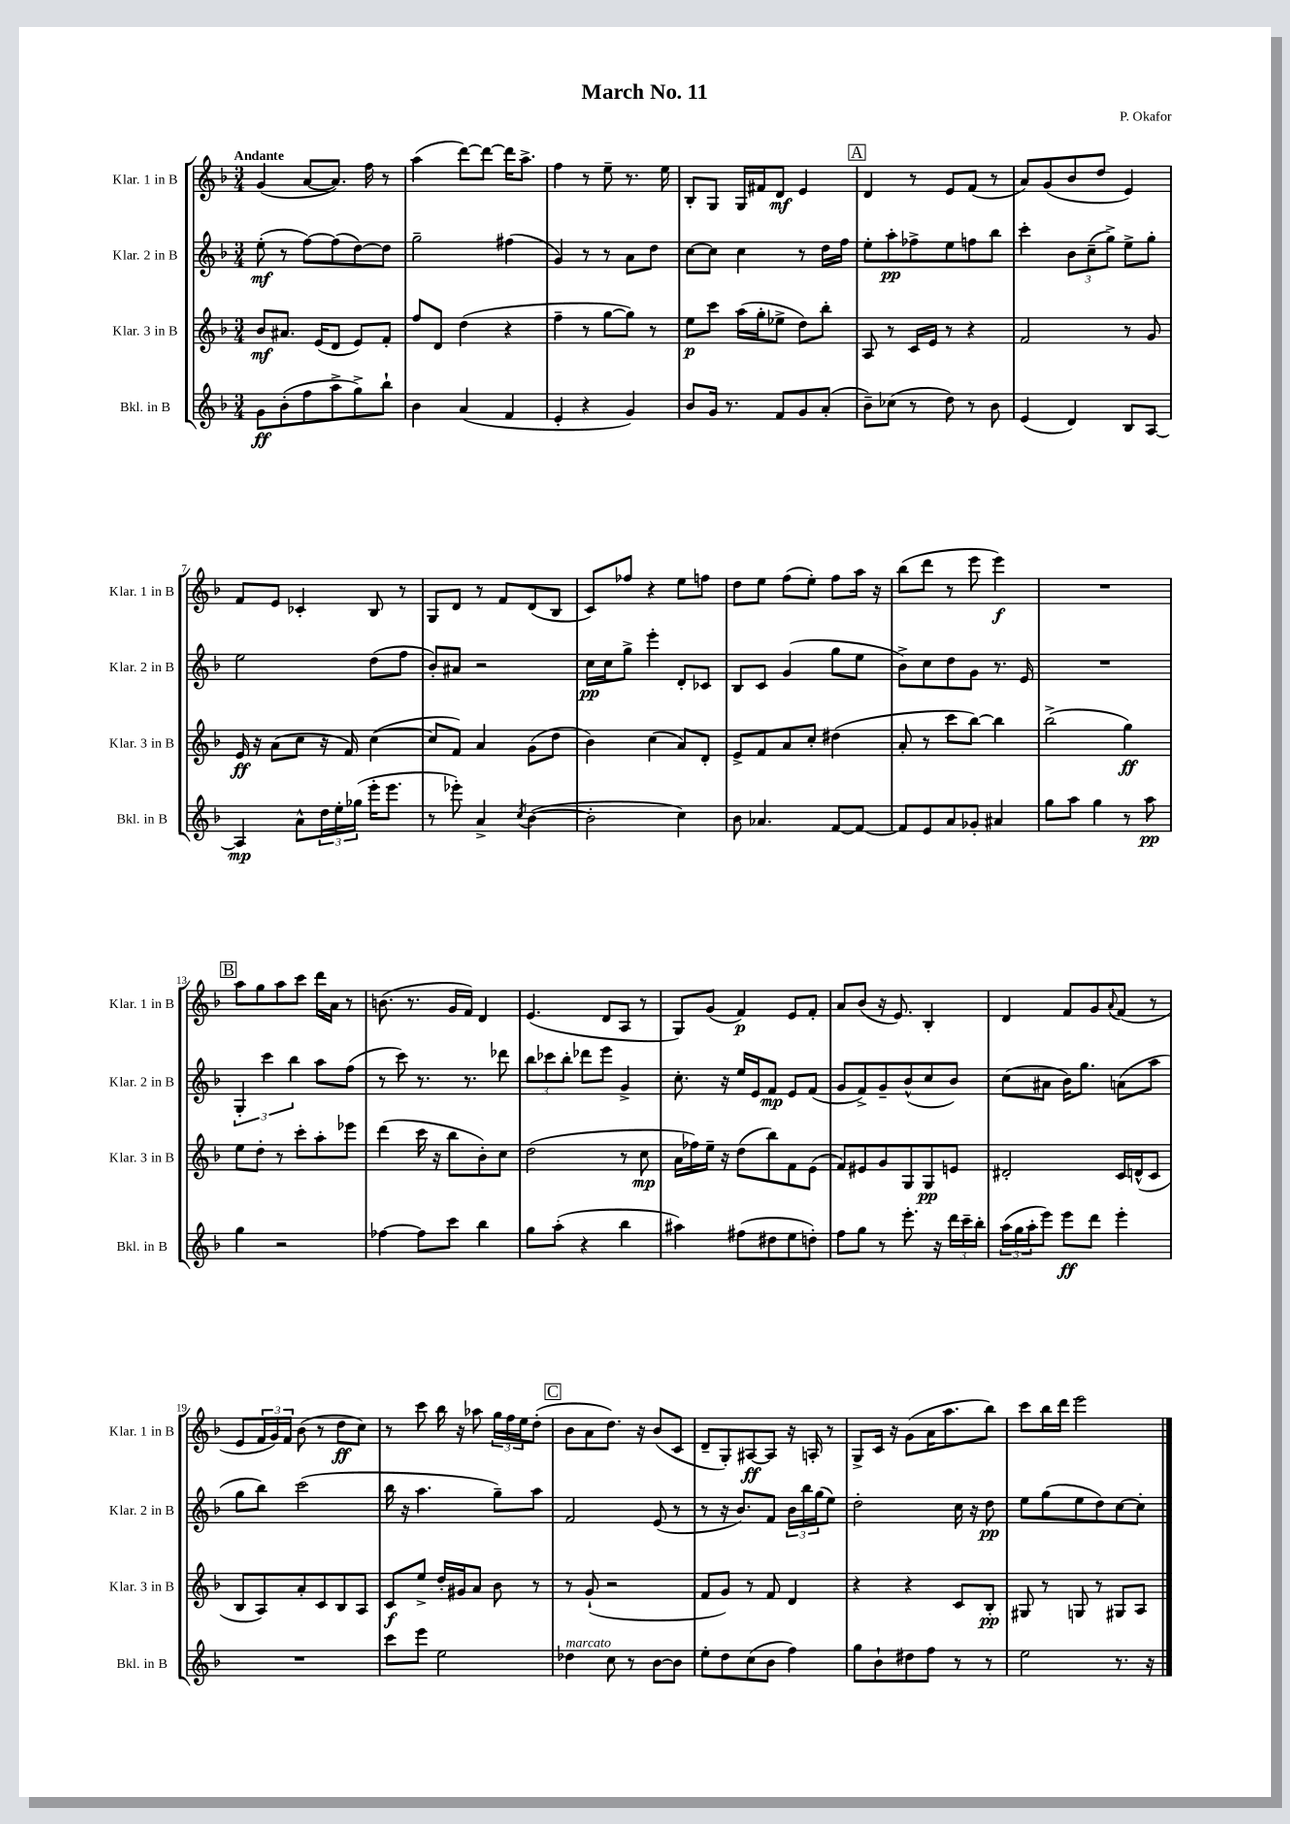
\header { title = "March No. 11" composer = "P. Okafor" }
<<
\new StaffGroup <<
\new Staff = "s0" \with { instrumentName = "Klar. 1 in B" shortInstrumentName = "Klar. 1 in B" } {
    \clef treble \key f \major \numericTimeSignature \time 3/4 \tempo "Andante"
    g'4( a'8~ a'8.) f''16 r8 |
    a''4( d'''8~) d'''8~ d'''16 a''8.-> |
    f''4 r8 e''8-- r8. e''16 |
    bes8-. g8 g16 fis'16 d'8\mf e'4 |
    \mark \markup { \box "A" } d'4 r8 e'8 f'8( r8 |
    a'8) g'8( bes'8 d''8 e'4) |
    f'8 e'8 ces'4-. bes8 r8 |
    g8 d'8 r8 f'8 d'8( bes8 |
    c'8) fes''8 r4 e''8 f''8 |
    d''8 e''8 f''8( e''8-.) f''8 a''16 r16 |
    bes''8( d'''8 r8 e'''8 e'''4\f) |
    R2. |
    \mark \markup { \box "B" } a''8 g''8 a''8 c'''8 d'''16 a'16 r8 |
    b'8.( r8. g'16 f'16) d'4 |
    e'4.( d'8 a8 r8 |
    g8) g'8( f'4\p) e'8 f'8-. |
    a'8 bes'8( r16 e'8.) bes4-. |
    d'4 f'8 g'8 \appoggiatura { a'8 } f'8( r8 |
    e'8 \tuplet 3/2 { f'16 g'16) f'16 } bes'8( r8 d''8\ff c''8) |
    r8 c'''8 bes''16 r16 aes''8 \tuplet 3/2 { g''16 f''16 e''16 } d''8-.( |
    \mark \markup { \box "C" } bes'8 a'8 d''8.) r16 bes'8( c'8 |
    d'8-- g8-.) ais8~\ff ais8 r16 a16-. r8 |
    g8-> c'16 r16 g'8( a'16 a''8. bes''8) |
    c'''8 bes''16 d'''16 e'''2 \bar "|." |
}
\new Staff = "s1" \with { instrumentName = "Klar. 2 in B" shortInstrumentName = "Klar. 2 in B" } {
    \clef treble \key f \major \numericTimeSignature \time 3/4
    e''8-.\mf( r8 f''8~) f''8( d''8~) d''8 |
    g''2-- fis''4( |
    g'4) r8 r8 a'8 d''8 |
    c''8~ c''8 c''4 r8 d''16 f''16 |
    \mark \markup { \box "A" } e''8-. a''8-.\pp fes''8-> e''8 f''8 bes''8 |
    c'''4-. \tuplet 3/2 { bes'8 c''8--( g''8->) } e''8-> g''8-. |
    e''2 d''8( f''8 |
    bes'8-.) ais'8 r2 |
    c''16\pp c''16 g''8-> e'''4-. d'8-. ces'8 |
    bes8 c'8 g'4( g''8 e''8 |
    bes'8->) c''8 d''8 g'8 r8. e'16 |
    R2. |
    \mark \markup { \box "B" } \tuplet 3/2 { g4-. c'''4 bes''4 } a''8 f''8( |
    r8 c'''8) r8. r8. des'''8 |
    \tuplet 3/2 { bes''8 ces'''8 bes''8-. } des'''8 e'''8 g'4-> |
    c''8.-. r16 e''16 e'16 f'8\mp e'8 f'8( |
    g'8 f'8->) g'8-- bes'8-^( c''8 bes'8) |
    c''8( ais'8 bes'16) g''8. a'8( a''8 |
    g''8 bes''8) c'''2( |
    bes''16 r16 a''4. g''8--) a''8 |
    \mark \markup { \box "C" } f'2 e'8( r8 |
    r8 r16 bes'8.) f'8 \tuplet 3/2 { bes'16 bes''16 g''16( } e''8) |
    d''2-. c''16 r16 d''8\pp |
    e''8 g''8( e''8 d''8) c''8~ c''8-. \bar "|." |
}
\new Staff = "s2" \with { instrumentName = "Klar. 3 in B" shortInstrumentName = "Klar. 3 in B" } {
    \clef treble \key f \major \numericTimeSignature \time 3/4
    bes'8\mf ais'8. e'16( d'8 e'8) f'8-. |
    f''8 d'8 d''4( r4 |
    f''4-- r8 g''8~ g''8) r8 |
    e''8\p c'''8 a''16( g''16-. ees''8-> d''8) bes''8-. |
    \mark \markup { \box "A" } a8 r8 c'16 e'16 r8 r4 |
    f'2 r8 g'8 |
    e'16\ff r16 a'8( c''8 r16 f'16) c''4~( |
    c''8 f'8) a'4 g'8( d''8 |
    bes'4) c''4( a'8) d'8-. |
    e'8-> f'8 a'8 c''8-. dis''4( |
    a'8-. r8 c'''8 bes''8~) bes''4 |
    bes''2->( g''4\ff) |
    \mark \markup { \box "B" } e''8 d''8-. r8 c'''8-. a''8-. ees'''8 |
    d'''4( c'''16 r16 bes''8 bes'8-.) c''8 |
    d''2( r8 c''8\mp |
    a'16 fes''16) e''16-- r16 d''8( bes''8) f'8 e'8( |
    f'8) eis'8 g'8 g8 g8\pp e'8 |
    dis'2-. c'16 d'16-^( c'8 |
    bes8 a8) a'8-. c'8 bes8 a8 |
    c'8\f e''8-> d''16-. gis'16 a'8 bes'8 r8 |
    \mark \markup { \box "C" } r8 g'8-!( r2 |
    f'8 g'8) r8 f'8 d'4 |
    r4 r4 c'8 bes8-.\pp |
    gis8 r8 g8 r8 gis8 a8 \bar "|." |
}
\new Staff = "s3" \with { instrumentName = "Bkl. in B" shortInstrumentName = "Bkl. in B" } {
    \clef treble \key f \major \numericTimeSignature \time 3/4
    g'8\ff bes'8-.( f''8 a''8-> g''8->) bes''8-! |
    bes'4 a'4( f'4 |
    e'4-. r4 g'4) |
    bes'8 g'16 r8. f'8 g'8 a'8-.( |
    \mark \markup { \box "A" } bes'8--) ces''8( r8 d''8) r8 bes'8 |
    e'4( d'4) bes8 a8~ |
    a4\mp a'8-^ \tuplet 3/2 { d''16 e''16-. ges''16( } e'''16-. e'''8. |
    r8 ees'''8-.) a'4-> \acciaccatura { c''8 } bes'4~( |
    bes'2-. c''4) |
    bes'8 aes'4. f'8~ f'8~ |
    f'8 e'8 a'8 ges'8-. ais'4 |
    g''8 a''8 g''4 r8 a''8\pp |
    \mark \markup { \box "B" } g''4 r2 |
    fes''4~ fes''8 c'''8 bes''4 |
    g''8 a''8-.( r4 bes''4 |
    ais''4) fis''8( dis''8 e''8 d''8-.) |
    f''8 g''8 r8 e'''8.-. r16 \tuplet 3/2 { d'''16 c'''16-- bes''16-. } |
    \tuplet 3/2 { a''16( g''16 a''16-. } e'''8) e'''8\ff d'''8 e'''4-. |
    R2. |
    c'''8 e'''8 e''2 |
    \mark \markup { \box "C" } des''4^\markup { \italic "marcato" } c''8 r8 bes'8~ bes'8 |
    e''8-. d''8 c''8( bes'8 f''4) |
    g''8 bes'8-! dis''8 f''8 r8 r8 |
    e''2 r8. r16 \bar "|." |
}
>>
>>
